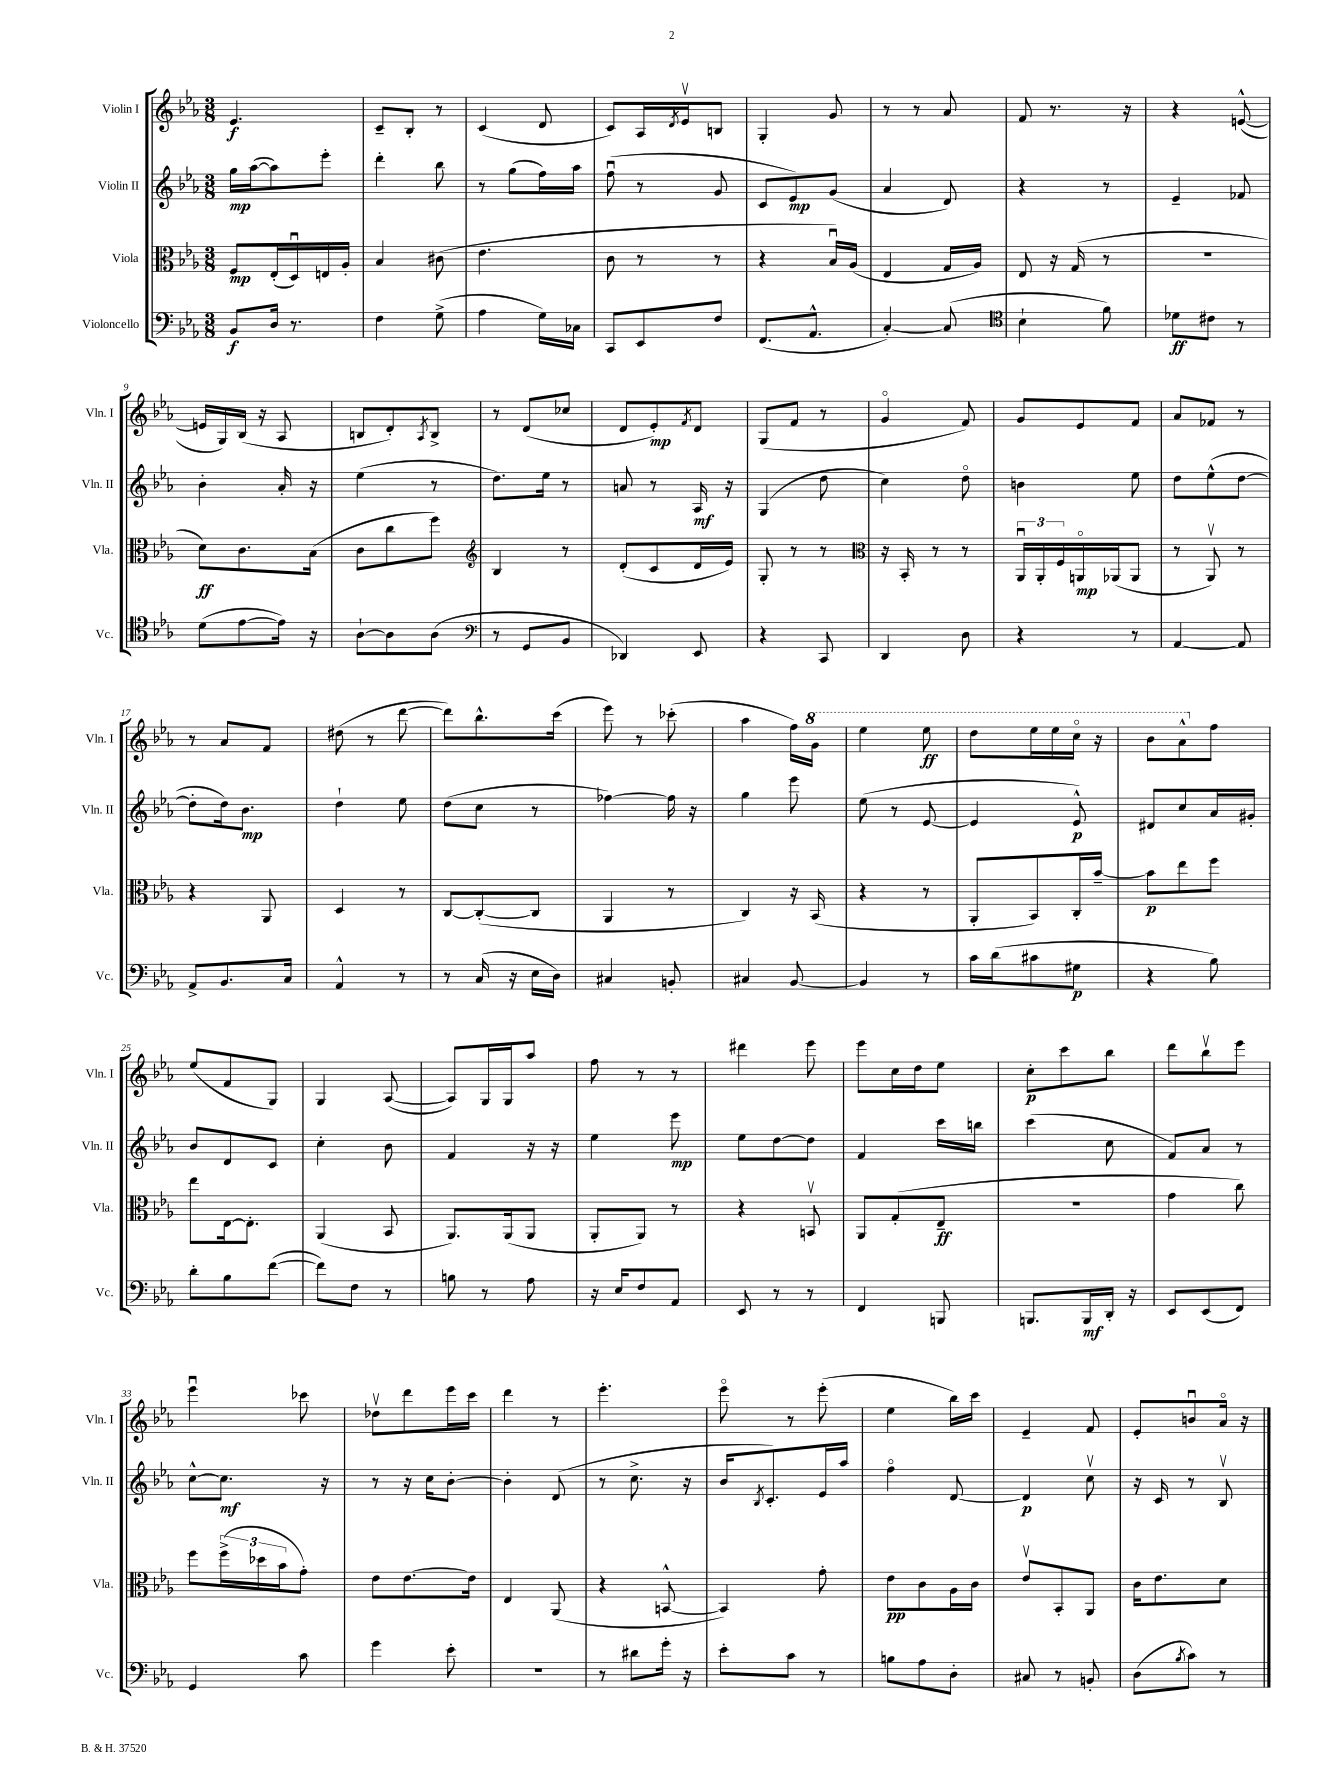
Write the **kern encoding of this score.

**kern	**kern	**kern	**kern
*staff4	*staff3	*staff2	*staff1
*clefF4	*clefC3	*clefG2	*clefG2
*k[b-e-a-]	*k[b-e-a-]	*k[b-e-a-]	*k[b-e-a-]
*M3/8	*M3/8	*M3/8	*M3/8
8BB-	8F	16gg	4.e-
.	.	([16aa-	.
16D	(16E-'	8aa-])	.
8.r	16Du)	.	.
.	16E	8eee-'	.
.	16A-'	.	.
=	=	=	=
4F	4B-	4ddd'	8c~
.	.	.	8B-'
(8G^	(8c#	8bb-	8r
=	=	=	=
4A-	4.e-	8r	(4c
.	.	(8gg	.
16G)	.	16ff)	8d
16C-	.	16aa-	.
=	=	=	=
8CC	8c	(8ffu	8c)
8EE-	8r	8r	16A-
.	.	.	8qd
.	.	.	16e-v
8F	8r	8g	8B
=	=	=	=
(8.FF	4r	8c	4G'
.	.	8e-)	.
8.AA-^^	.	.	.
.	16B-u)	(8g	8g
.	(16A-	.	.
=	=	=	=
[4C')	4E-	4a-	8r
.	.	.	8r
(8C]	16G	8d)	8a-
.	16A-)	.	.
=	=	=	=
*clefC4	*	*	*
4B-`	8E-	4r	8f
.	16r	.	8.r
.	(16G	.	.
8f)	8r	8r	.
.	.	.	16r
=	=	=	=
8d-	4.r	4e-~	4r
8c#	.	.	.
8r	.	8f-	([8e^^
=	=	=	=
(8d	8d)	4b-'	16e]
.	.	.	16G)
[8e-	8.c	.	(16B-
.	.	.	16r
16e-])	.	16a-'	8A-
16r	(16B-	16r	.
=	=	=	=
[8A-`	8c	(4ee-	8B
8A-]	8cc	.	8d')
.	.	.	8qA-
(8A-	8ff)	8r	8B^
=	=	=	=
*clefF4	*clefG2	*	*
8r	4B-	8.dd)	8r
8GG	.	.	(8d
.	.	16ee-	.
8BB-	8r	8r	8cc-
=	=	=	=
4DD-)	(8d'	8a	8d
.	8c	8r	8e-')
.	.	.	8qf
8EE-	16d	16A-	8d
.	16e-)	16r	.
=	=	=	=
4r	8G'	(4G	(8G
.	8r	.	8f
8CC	8r	8dd	8r
=	=	=	=
*	*clefC3	*	*
4DD	16r	4cc)	4go
.	16BB-'	.	.
.	8r	.	.
8D	8r	8ddo	8f)
=	=	=	=
4r	24AA-u	4b	8g
.	24AA-'	.	.
.	24F	.	.
.	16AAo	.	8e-
.	(16AA-	.	.
8r	8AA-	8ee-	8f
=	=	=	=
[4AA-	8r	8dd	8a-
.	8AA-v)	(8ee-^^	8f-
8AA-]	8r	[8dd	8r
=	=	=	=
8AA-^	4r	8dd']	8r
8.BB-	.	16dd)	8a-
.	.	8.b-	.
.	8AA-	.	8f
16C	.	.	.
=	=	=	=
4AA-^^	4D	4dd`	(8dd#
.	.	.	8r
8r	8r	8ee-	[8ddd
=	=	=	=
8r	[8C	(8dd	8ddd])
(16C	(8C'_	8cc	8.bb-^^
16r	.	.	.
16E-	8C]	8r	.
16D)	.	.	(16ccc
=	=	=	=
4C#	4AA-	[4ff-)	8eee-)
.	.	.	8r
8BB'	8r	16ff-]	(8ccc-'
.	.	16r	.
=	=	=	=
4C#	4C)	4gg	4aa-
[8BB-	16r	8eee-	16ff)
.	(16BB-	.	16gg
=	=	=	=
4BB-]	4r	(8ee-	4eee-
.	.	8r	.
8r	8r	[8e-	8eee-
=	=	=	=
16c	8AA-'	4e-]	8ddd
(16d	.	.	.
8c#	8BB-)	.	16eee-
.	.	.	16eee-
8G#	16C'	8e-^^)	16ccco
.	[16b-~	.	16r
=	=	=	=
4r	8b-]	8d#	8bb-
.	8ee-	8cc	8aa-^^
8B-)	8ff	16a-	8ff
.	.	16g#'	.
=	=	=	=
8d'	8ee-	8b-	(8ee-
8B-	[16E-	8d	8f
.	8.E-']	.	.
([8f	.	8c	8G)
=	=	=	=
8f])	(4AA-	4cc'	4G
8F	.	.	.
8r	8BB-	8b-	([8A-
=	=	=	=
8B	8.AA-)	4f	8A-])
8r	.	.	16G
.	(16AA-	.	16G
8A-	8AA-	16r	8aa-
.	.	16r	.
=	=	=	=
16r	8AA-'	4ee-	8ff
16E-	.	.	.
8F	8AA-)	.	8r
8AA-	8r	8eee-	8r
=	=	=	=
8EE-	4r	8ee-	4ddd#
8r	.	[8dd	.
8r	8BBv	8dd]	8eee-
=	=	=	=
4FF	8AA-	4f	8eee-
.	(8G'	.	16cc
.	.	.	16dd
8BBB	8E-~	16ccc	8ee-
.	.	16bb	.
=	=	=	=
8.BBB	4.r	(4ccc	8cc'
.	.	.	8ccc
16BBB	.	.	.
16DD'	.	8cc	8bb-
16r	.	.	.
=	=	=	=
8EE-	4g	8f)	8ddd
(8EE-	.	8a-	8bb-v
8FF)	8cc)	8r	8eee-
=	=	=	=
4GG	8ff	[8cc^^	4eee-u
.	(24ff^	8.cc]	.
.	24dd-	.	.
.	24b-	.	.
8c	8g')	.	8ccc-
.	.	16r	.
=	=	=	=
4g	8e-	8r	8dd-v
.	[8.e-	16r	8ddd
.	.	16cc	.
8e-'	.	[8b-'	16eee-
.	16e-]	.	16ccc
=	=	=	=
4.r	4E-	4b-']	4ddd
.	(8AA-	(8d	8r
=	=	=	=
8r	4r	8r	4.eee-'
8d#	.	8.cc^	.
16g'	[8BB^^	.	.
16r	.	16r	.
=	=	=	=
8e-'	4BB])	16b-	8eee-o
.	.	8qB-	.
.	.	8.c')	.
8c	.	.	8r
8r	8g'	16e-	(8eee-'
.	.	16aa-	.
=	=	=	=
8B	8e-	4ffo	4ee-
8A-	8c	.	.
8D'	16A-	[8d	16bb-)
.	16c	.	16ccc
=	=	=	=
8C#	8e-v	4d]	4e-~
8r	8BB-'	.	.
8BB'	8AA-	8ccv	8f
=	=	=	=
(8D	16c	16r	8e-'
.	8.e-	16c	.
8qB-	.	.	.
8c)	.	8r	8bu
8r	8d	8B-v	16a-o
.	.	.	16r
==	==	==	==
*-	*-	*-	*-
